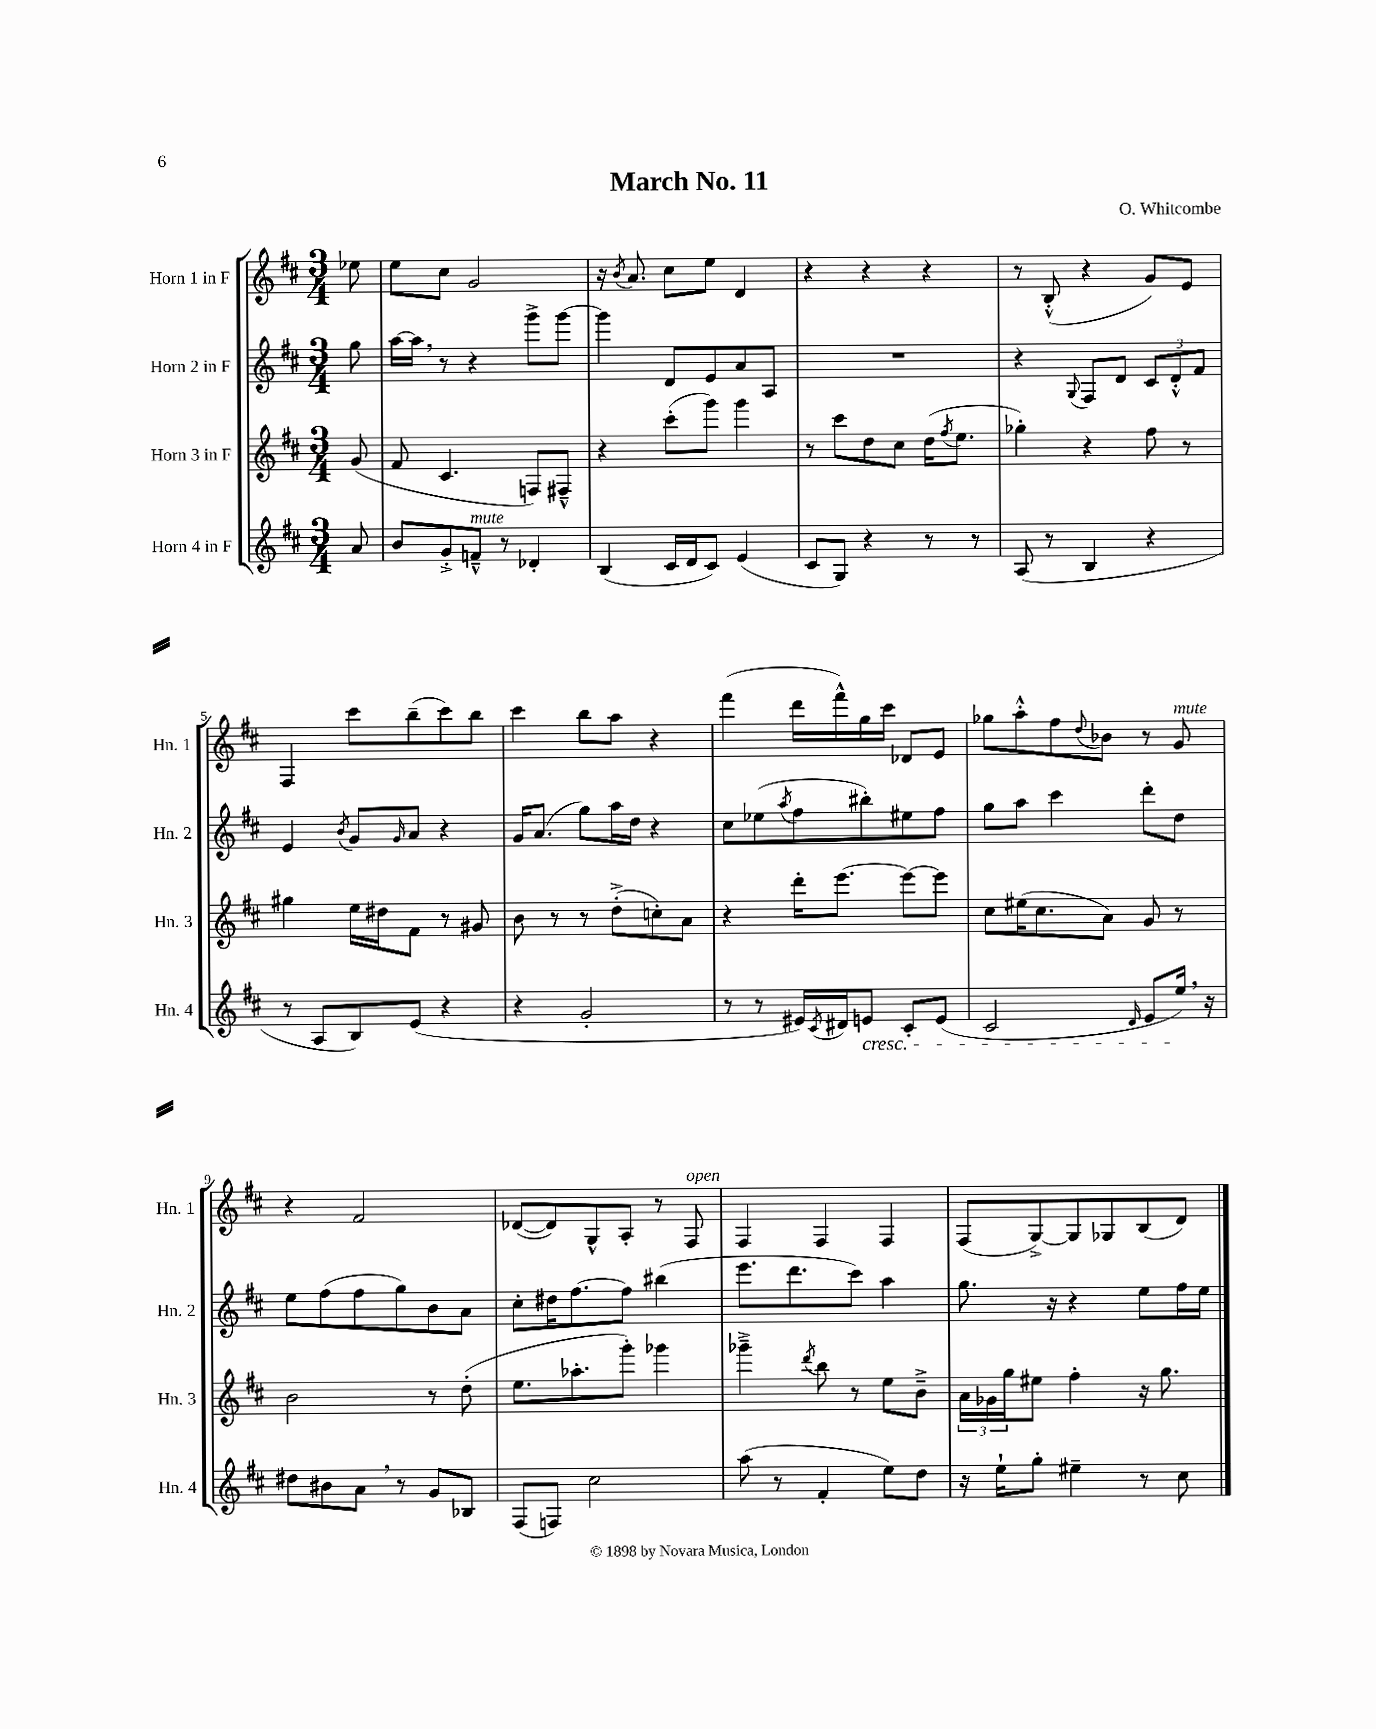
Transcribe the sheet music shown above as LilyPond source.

\header { title = "March No. 11" composer = "O. Whitcombe" }
<<
\new StaffGroup <<
\new Staff = "s0" \with { instrumentName = "Horn 1 in F" shortInstrumentName = "Hn. 1" } {
    \clef treble \key d \major \numericTimeSignature \time 3/4 \partial 8
    ees''8 |
    e''8 cis''8 g'2 |
    r16 \acciaccatura { b'8 } a'8. cis''8 e''8 d'4 |
    r4 r4 r4 |
    r8 b8-.-^( r4 g'8) e'8 |
    fis4 cis'''8 b''8--( cis'''8) b''8 |
    cis'''4 b''8 a''8 r4 |
    fis'''4( d'''16 fis'''16-^) g''16 cis'''16 des'8 e'8 |
    ges''8 a''8-.-^ fis''8 \appoggiatura { d''8 } bes'8 r8 g'8^\markup { \italic "mute" } |
    r4 fis'2 |
    des'8~( des'8) g8-^ a8-. r8 fis8^\markup { \italic "open" } |
    fis4 fis4 fis4 |
    fis8( g8~->) g8 ges8 b8( d'8) \bar "|." |
}
\new Staff = "s1" \with { instrumentName = "Horn 2 in F" shortInstrumentName = "Hn. 2" } {
    \clef treble \key d \major \numericTimeSignature \time 3/4 \partial 8
    g''8 |
    a''16~ a''16 \breathe r8 r4 g'''8-> g'''8~ |
    g'''4 d'8 e'8 a'8 a8 |
    R2. |
    r4 \appoggiatura { g8 } fis8 d'8 \tuplet 3/2 { cis'8 d'8-.-^ fis'8 } |
    e'4 \acciaccatura { b'8 } g'8 \grace { g'16 } a'8 r4 |
    g'16 a'8.( g''8) a''16 d''16 r4 |
    cis''8 ees''8( \acciaccatura { a''8 } fis''8 bis''8-.) eis''8 fis''8 |
    g''8 a''8 cis'''4 d'''8-. d''8 |
    e''8 fis''8( fis''8 g''8) b'8 a'8 |
    cis''8-. dis''16 fis''8.~ fis''8 bis''4( |
    e'''8. d'''8. cis'''8) a''4 |
    g''8. r16 r4 e''8 fis''16 e''16 \bar "|." |
}
\new Staff = "s2" \with { instrumentName = "Horn 3 in F" shortInstrumentName = "Hn. 3" } {
    \clef treble \key d \major \numericTimeSignature \time 3/4 \partial 8
    g'8( |
    fis'8 cis'4. f8) fis8---^ |
    r4 cis'''8-.( g'''8) g'''4 |
    r8 cis'''8 d''8 cis''8 d''16( \acciaccatura { fis''8 } e''8. |
    ges''4-.) r4 fis''8 r8 |
    gis''4 e''16 dis''16 fis'8 r8 gis'8 |
    b'8 r8 r8 d''8-.->( c''8-.) a'8 |
    r4 d'''16-. e'''8.~ e'''8~ e'''8 |
    cis''8 eis''16( cis''8. a'8) g'8 r8 |
    b'2 r8 d''8-.( |
    e''8. aes''8.-. g'''8-.) ges'''4 |
    ges'''4---> \acciaccatura { d'''8 } b''8 r8 e''8 b'8---> |
    \tuplet 3/2 { a'16 ges'16 g''16 } eis''8 fis''4-. r16 g''8. \bar "|." |
}
\new Staff = "s3" \with { instrumentName = "Horn 4 in F" shortInstrumentName = "Hn. 4" } {
    \clef treble \key d \major \numericTimeSignature \time 3/4 \partial 8
    a'8 |
    b'8 g'8-.-> f'8---^^\markup { \italic "mute" } r8 des'4-. |
    b4( cis'16 d'16 cis'8) e'4( |
    cis'8 g8) r4 r8 r8 |
    a8( r8 b4 r4 |
    r8 a8 b8) e'8( r4 |
    r4 g'2-. |
    r8 r8 eis'16) \acciaccatura { cis'8 } dis'16 e'8\cresc cis'8-. e'8( |
    cis'2 \grace { d'16 } e'8 e''16\!) \breathe r16 |
    dis''8 bis'8 a'8 \breathe r8 g'8 bes8 |
    fis8( f8) cis''2 |
    a''8( r8 fis'4-. e''8) d''8 |
    r16 e''16-! g''8-. eis''4-- r8 cis''8 \bar "|." |
}
>>
>>
